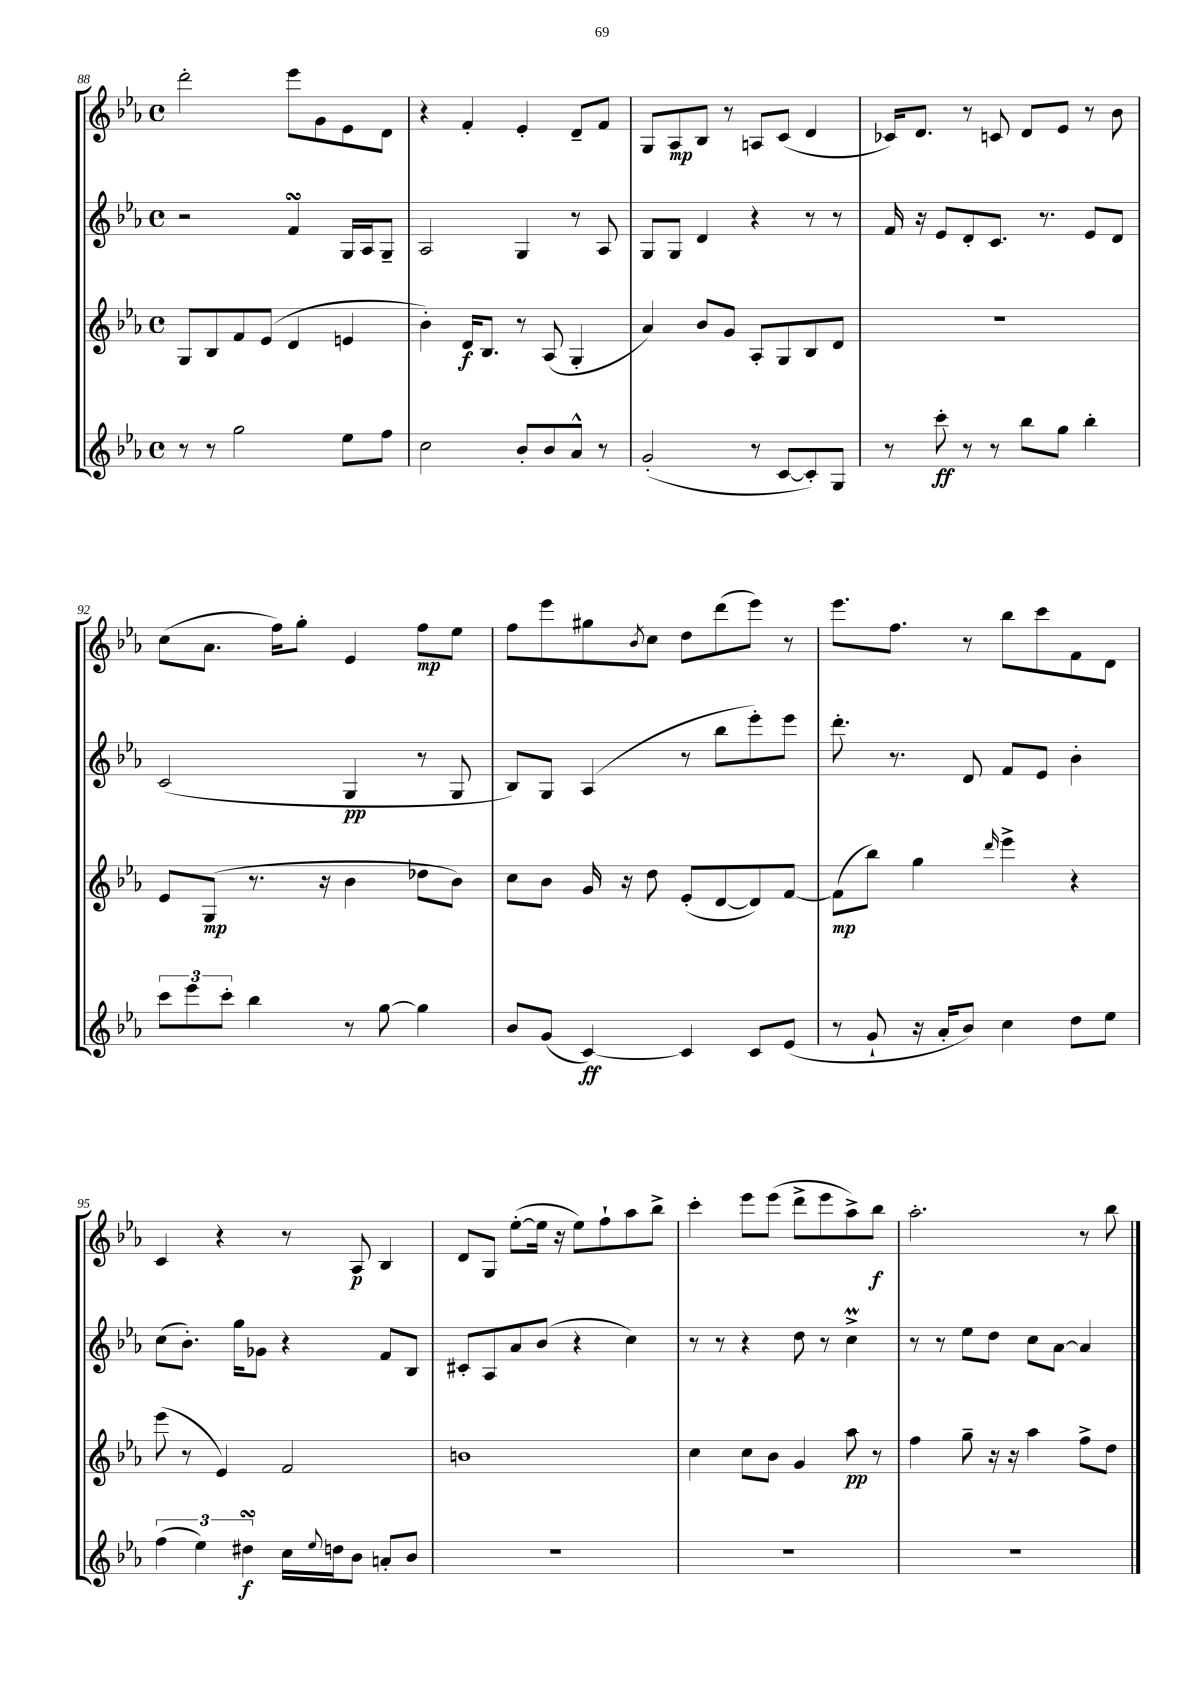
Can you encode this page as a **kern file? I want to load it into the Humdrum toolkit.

**kern	**dynam	**kern	**dynam	**kern	**dynam	**kern	**dynam
*part4	*part4	*part3	*part3	*part2	*part2	*part1	*part1
*staff4	*staff4	*staff3	*staff3	*staff2	*staff2	*staff1	*staff1
*clefG2	*	*clefG2	*	*clefG2	*	*clefG2	*
*k[b-e-a-]	*	*k[b-e-a-]	*	*k[b-e-a-]	*	*k[b-e-a-]	*
*M4/4	*	*M4/4	*	*M4/4	*	*M4/4	*
*met(c)	*	*met(c)	*	*met(c)	*	*met(c)	*
=88	=88	=88	=88	=88	=88	=88	=88
8r	.	8G/L	.	2r	.	2ddd'\	.
8r	.	8B-/	.	.	.	.	.
2gg\	.	8f/	.	.	.	.	.
.	.	(8e-/J	.	.	.	.	.
.	.	4d/	.	4fsSSS/	.	8eee-\L	.
.	.	.	.	.	.	8g\	.
8ee-\L	.	4en/	.	16G/LL	.	8e-\	.
.	.	.	.	16A-/J	.	.	.
8ff\J	.	.	.	8G~/J	.	8d\J	.
=89	=89	=89	=89	=89	=89	=89	=89
2cc\	.	4b-'\)	.	2A-/	.	4r	.
.	.	16d/KL	f	.	.	4f'/	.
.	.	8.B-/J	.	.	.	.	.
8b-'/L	.	8r	.	4G/	.	4e-'/	.
8b-/	.	(8A-/	.	.	.	.	.
8a-^^/J	.	4G'/	.	8r	.	8d~/L	.
8r	.	.	.	8A-/	.	8f/J	.
=90	=90	=90	=90	=90	=90	=90	=90
(2g'/	.	4a-/)	.	8G/L	.	8G/L	.
.	.	.	.	8G/J	.	8A-/	mp
.	.	8b-/L	.	4d/	.	8B-/J	.
.	.	8g/J	.	.	.	8r	.
8r	.	8A-'/L	.	4r	.	8An/L	.
[8c/L	.	8G/	.	.	.	(8c/J	.
8c'/])	.	8B-/	.	8r	.	4d/	.
8G/J	.	8d/J	.	8r	.	.	.
=91	=91	=91	=91	=91	=91	=91	=91
8r	.	1r	.	16f/	.	16c-X/KL)	.
.	.	.	.	16r	.	8.d/J	.
8ccc'\	ff	.	.	8e-/L	.	.	.
8r	.	.	.	8d'/	.	8r	.
8r	.	.	.	8.c/J	.	8cn/	.
8bb-\L	.	.	.	.	.	8d/L	.
.	.	.	.	8.r	.	.	.
8gg\J	.	.	.	.	.	8e-/J	.
4bb-'\	.	.	.	8e-/L	.	8r	.
.	.	.	.	8d/J	.	8b-\	.
!!LO:LB:g=z
=92	=92	=92	=92	=92	=92	=92	=92
12ccc\L	.	8e-/L	.	(2c/	.	(8cc\L	.
12eee-\	.	.	.	.	.	.	.
.	.	(8G/J	mp	.	.	8.a-\J	.
12ccc'\J	.	.	.	.	.	.	.
4bb-\	.	8.r	.	.	.	.	.
.	.	.	.	.	.	16ff\KL)	.
.	.	.	.	.	.	8gg'\J	.
.	.	16r	.	.	.	.	.
8r	.	4b-\	.	4G/	pp	4e-/	.
[8gg\	.	.	.	.	.	.	.
4gg\]	.	8dd-X\L	.	8r	.	8ff\L	mp
.	.	8b-\J)	.	8G/	.	8ee-\J	.
=93	=93	=93	=93	=93	=93	=93	=93
8b-/L	.	8cc\L	.	8B-/L)	.	8ff\L	.
(8g/J	.	8b-\J	.	8G/J	.	8eee-\	.
[4c/)	ff	16g/	.	(4A-/	.	8gg#X\	.
.	.	16r	.	.	.	.	.
.	.	.	.	.	.	8qb-/	.
.	.	8dd\	.	.	.	8cc\J	.
4c/]	.	(8e-'/L	.	8r	.	8dd\L	.
.	.	[8d/	.	8bb-\L	.	(8ddd\	.
8c/L	.	8d/])	.	8eee-'\)	.	8eee-\J)	.
(8e-/J	.	[8f/J	.	8eee-\J	.	8r	.
=94	=94	=94	=94	=94	=94	=94	=94
8r	.	(8f\L]	mp	8.ddd'\	.	8.eee-\L	.
8g`/	.	8bb-\J)	.	.	.	.	.
.	.	.	.	8.r	.	8.ff\J	.
16r	.	4gg\	.	.	.	.	.
16a-'/KL	.	.	.	.	.	.	.
8b-/J)	.	.	.	8d/	.	8r	.
.	.	16qqddd/	.	.	.	.	.
4cc\	.	4eee-^\	.	8f/L	.	8bb-\L	.
.	.	.	.	8e-/J	.	8ccc\	.
8dd\L	.	4r	.	4b-'\	.	8f\	.
8ee-\J	.	.	.	.	.	8d\J	.
!!LO:LB:g=z
=95	=95	=95	=95	=95	=95	=95	=95
(6ff\	.	(8eee-\	.	(8cc\L	.	4c/	.
.	.	8r	.	8.b-'\J)	.	.	.
6ee-\)	.	.	.	.	.	.	.
.	.	4e-/)	.	.	.	4r	.
.	.	.	.	16gg\KL	.	.	.
6dd#XsSsS\	f	.	.	.	.	.	.
.	.	.	.	8g-X\J	.	.	.
16cc\LL	.	2f/	.	4r	.	8r	.
8qqee-/	.	.	.	.	.	.	.
16ddn\J	.	.	.	.	.	.	.
8b-\J	.	.	.	.	.	8A-/	p
8an'/L	.	.	.	8f/L	.	4B-/	.
8b-/J	.	.	.	8B-/J	.	.	.
=96	=96	=96	=96	=96	=96	=96	=96
1r	.	1bn	.	8c#X'/L	.	8d/L	.
.	.	.	.	8A-/	.	8G/J	.
.	.	.	.	8a-/	.	([8ee-'\L	.
.	.	.	.	(8b-/J	.	16ee-\Jk]	.
.	.	.	.	.	.	16r	.
.	.	.	.	4r	.	8ee-\L)	.
.	.	.	.	.	.	8ff`\	.
.	.	.	.	4cc\)	.	8aa-\	.
.	.	.	.	.	.	8bb-^\J	.
=97	=97	=97	=97	=97	=97	=97	=97
1r	.	4cc\	.	8r	.	4ccc'\	.
.	.	.	.	8r	.	.	.
.	.	8cc\L	.	4r	.	8eee-\L	.
.	.	8b-\J	.	.	.	(8eee-\J	.
.	.	4g/	.	8dd\	.	8ddd^\L	.
.	.	.	.	8r	.	8eee-\	.
.	.	8aa-\	pp	4ccM^\	.	8aa-^\)	.
.	.	8r	.	.	.	8bb-\J	f
=98	=98	=98	=98	=98	=98	=98	=98
1r	.	4ff\	.	8r	.	2.aa-'\	.
.	.	.	.	8r	.	.	.
.	.	8gg~\	.	8ee-\L	.	.	.
.	.	16r	.	8dd\J	.	.	.
.	.	16r	.	.	.	.	.
.	.	4aa-\	.	8cc\L	.	.	.
.	.	.	.	[8a-\J	.	.	.
.	.	8ff^\L	.	4a-/]	.	8r	.
.	.	8dd\J	.	.	.	8bb-\	.
==	==	==	==	==	==	==	==
*-	*-	*-	*-	*-	*-	*-	*-
